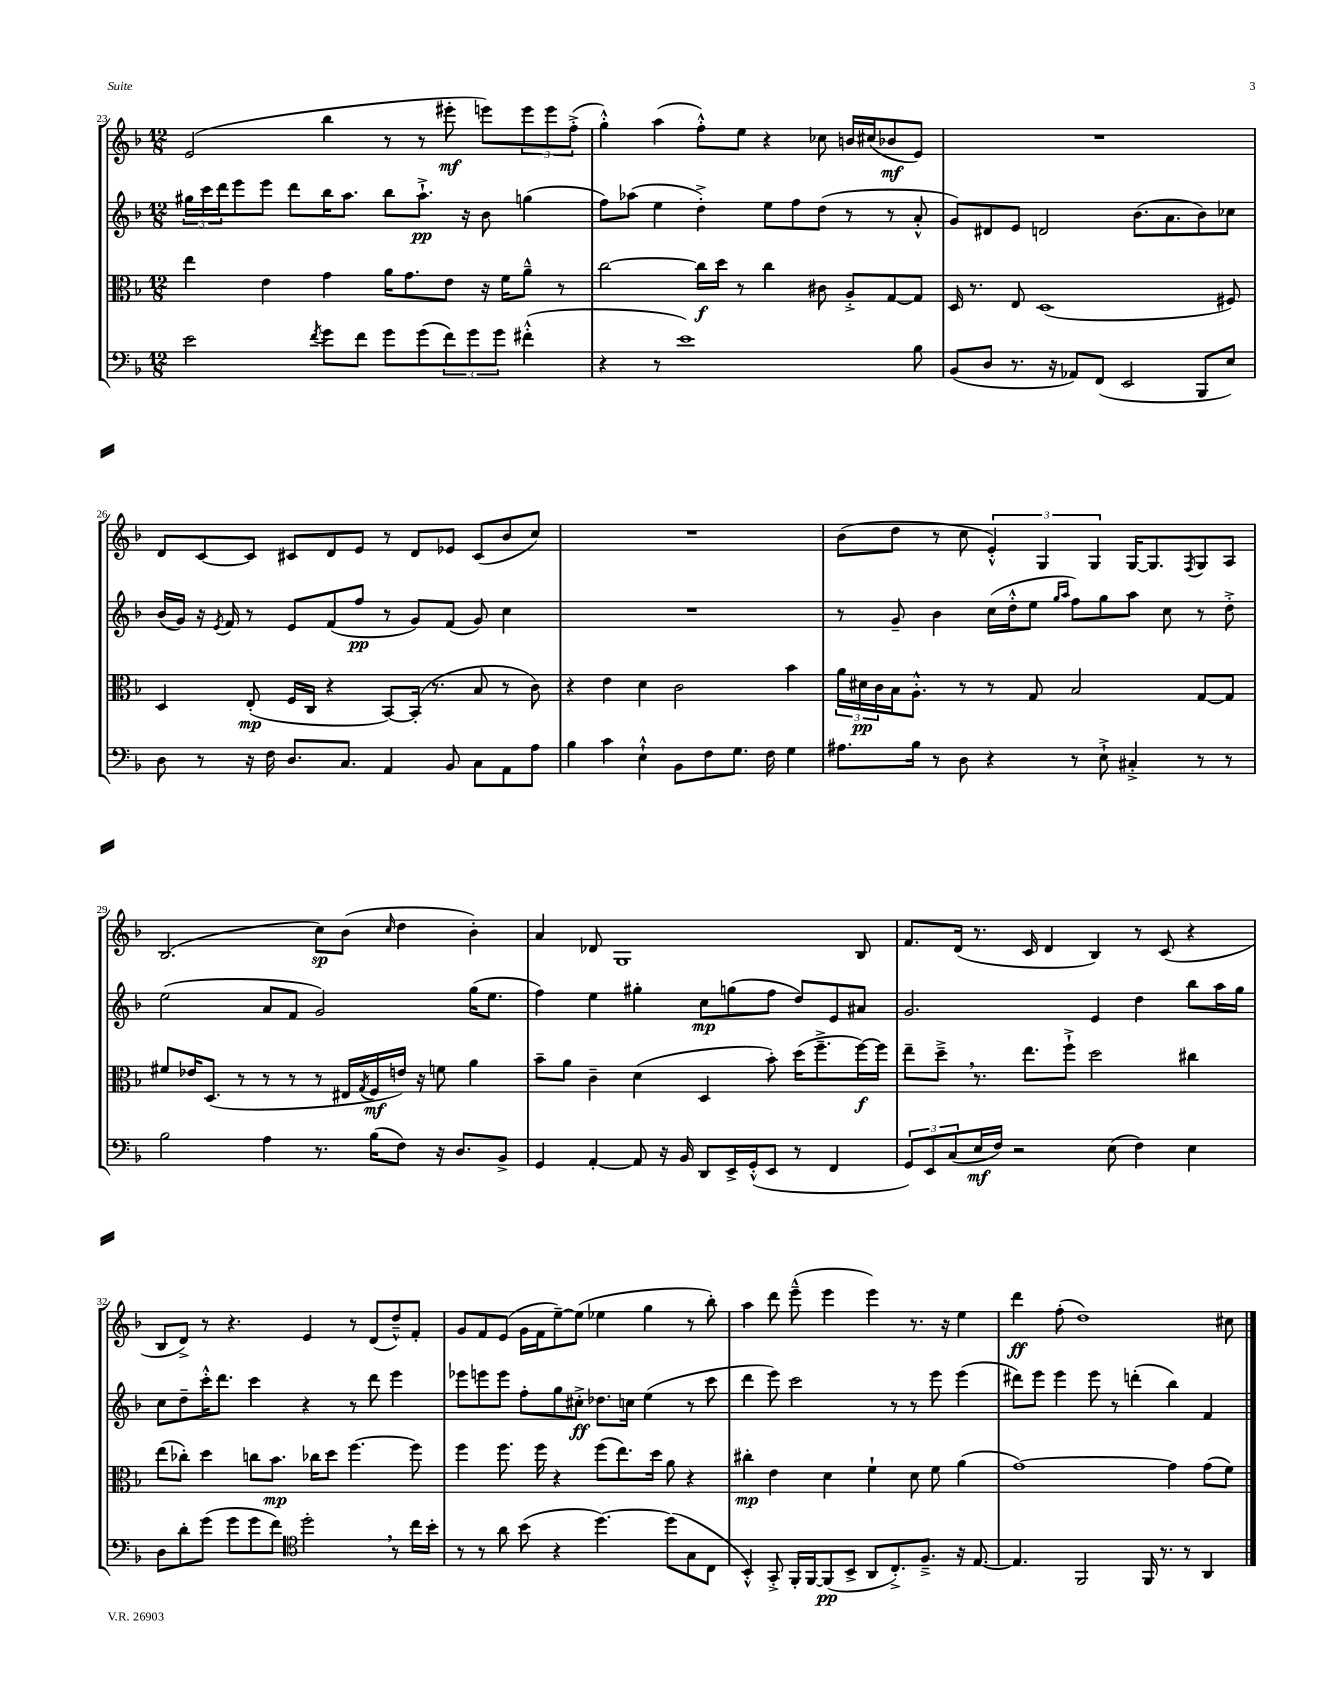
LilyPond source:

<<
\new StaffGroup <<
\new Staff = "s0" {
    \clef treble \key f \major \numericTimeSignature \time 12/8
    e'2( bes''4 r8 r8 eis'''8-.\mf e'''8) \tuplet 3/2 { e'''8 e'''8 f''8-.->( } |
    g''4-.-^) a''4( f''8-.-^) e''8 r4 ces''8 b'16 cis''16( bes'8\mf e'8) |
    R1. |
    d'8 c'8~ c'8 cis'8 d'8 e'8 r8 d'8 ees'8 cis'8( bes'8 c''8) |
    R1. |
    bes'8( d''8 r8 c''8 \tuplet 3/2 { e'4-.-^) g4 g4 } g16~ g8. \acciaccatura { f8 } g8 a8 |
    bes2.( c''8\sp) bes'8( \grace { c''16 } d''4 bes'4-.) |
    a'4 des'8 g1 bes8 |
    f'8. d'16( r8. c'16 d'4 bes4) r8 c'8( r4 |
    bes8 d'8->) r8 r4. e'4 r8 d'8( d''8---^) f'8-. |
    g'8 f'8 e'8( g'16 f'16 e''8~--) e''8( ees''4 g''4 r8 bes''8-.) |
    a''4 d'''8 e'''8---^( e'''4 e'''4) r8. r16 e''4 |
    d'''4\ff f''8-.( d''1) cis''8 \bar "|." |
}
\new Staff = "s1" {
    \clef treble \key f \major \numericTimeSignature \time 12/8
    \tuplet 3/2 { gis''16 c'''16 d'''16 } e'''8 e'''8 d'''8 bes''16 a''8. bes''8 a''8.-!->\pp r16 bes'8 g''4( |
    f''8) aes''8( e''4 d''4-.->) e''8 f''8 d''8( r8 r8 a'8-.-^ |
    g'8) dis'8 e'8 d'2 bes'8.( a'8. bes'8) ces''8 |
    bes'16( g'16) r16 \acciaccatura { e'8 } f'16 r8 e'8 f'8( f''8\pp r8 g'8) f'8( g'8) c''4 |
    R1. |
    r8 g'8-- bes'4 c''16( d''16-.-^ e''8 \grace { g''16 a''16 } f''8) g''8 a''8 c''8 r8 d''8-.-> |
    e''2( a'8 f'8 g'2) g''16( e''8. |
    f''4) e''4 gis''4-. c''8\mp g''8( f''8 d''8) e'8 ais'8 |
    g'2. e'4 d''4 bes''8 a''16 g''16 |
    c''8 d''8-- c'''16-.-^ d'''8. c'''4 r4 r8 d'''8 e'''4 |
    ees'''8 e'''8 e'''8 f''8-. g''8 cis''8-.->\ff des''8. c''16 e''4( r8 c'''8 |
    d'''4 e'''8) c'''2 r8 r8 e'''8 e'''4( |
    dis'''8) e'''8 e'''4 e'''8 r8 d'''4-.( bes''4) f'4 \bar "|." |
}
\new Staff = "s2" {
    \clef alto \key f \major \numericTimeSignature \time 12/8
    e''4 e'4 g'4 a'16 g'8. e'8 r16 f'16 a'8---^ r8 |
    c''2~ c''16\f d''16 r8 c''4 cis'8 a8-.-> g8~ g8 |
    d16 r8. e8 d1( fis8) |
    d4 e8-.\mp( f16 c16 r4 bes,8~) bes,16-.( r8. bes8 r8 c'8) |
    r4 e'4 d'4 c'2 bes'4 |
    \tuplet 3/2 { a'16 dis'16\pp c'16 } bes16 a8.-.-^ r8 r8 g8 bes2 g8~ g8 |
    fis'8 ees'16 d8.( r8 r8 r8 r8 eis16 \acciaccatura { g8 } f16\mf e'16) r16 f'8 a'4 |
    bes'8-- a'8 c'4-- d'4( d4 bes'8-.) d''16( f''8.---> f''16~\f) f''16 |
    e''8-- d''8---> \breathe r8. e''8. f''8-!-> d''2 cis''4 |
    e''8( ces''8-.) d''4 c''8 bes'8.\mp ces''16 d''8 f''4.~ f''8 |
    f''4 f''8. f''16 r4 f''8( e''8.) d''16 a'8 r4 |
    cis''4-.\mp e'4 d'4 f'4-! d'8 f'8 a'4( |
    g'1~) g'4 g'8( f'8) \bar "|." |
}
\new Staff = "s3" {
    \clef bass \key f \major \numericTimeSignature \time 12/8
    e'2 \acciaccatura { f'8 } g'8 f'8 g'8 g'8( \tuplet 3/2 { f'8) g'8 g'8 } fis'4-.-^( |
    r4 r8 e'1) bes8 |
    bes,8( d8 r8. r16 aes,8) f,8( e,2 bes,,8 e8) |
    d8 r8 r16 f16 d8. c8. a,4 bes,8 c8 a,8 a8 |
    bes4 c'4 e4-!-^ bes,8 f8 g8. f16 g4 |
    ais8. bes16 r8 d8 r4 r8 e8-!-> cis4-.-> r8 r8 |
    bes2 a4 r8. bes16( f8) r16 d8. bes,8-> |
    g,4 a,4~-. a,8 r16 bes,16 d,8 e,16-> g,16-.-^( e,8 r8 f,4 |
    \tuplet 3/2 { g,8) e,8 c8( } e16\mf f16) r2 e8( f4) e4 |
    d8 d'8-. g'8( g'8 g'8 f'8) \clef tenor d''2-. \breathe r8 c''16 bes'16-. |
    r8 r8 a'8 bes'8( r4 d''4.~) d''8( g8 c8 |
    bes,4-.-^) g,8-.-> f,16-. f,16~ f,8\pp( bes,8-> a,8 c8.-.->) f8.---> r16 e8.~ |
    e4. f,2 f,16 r8. r8 a,4 \bar "|." |
}
>>
>>
\layout { \context { \Score currentBarNumber = #23 } }
